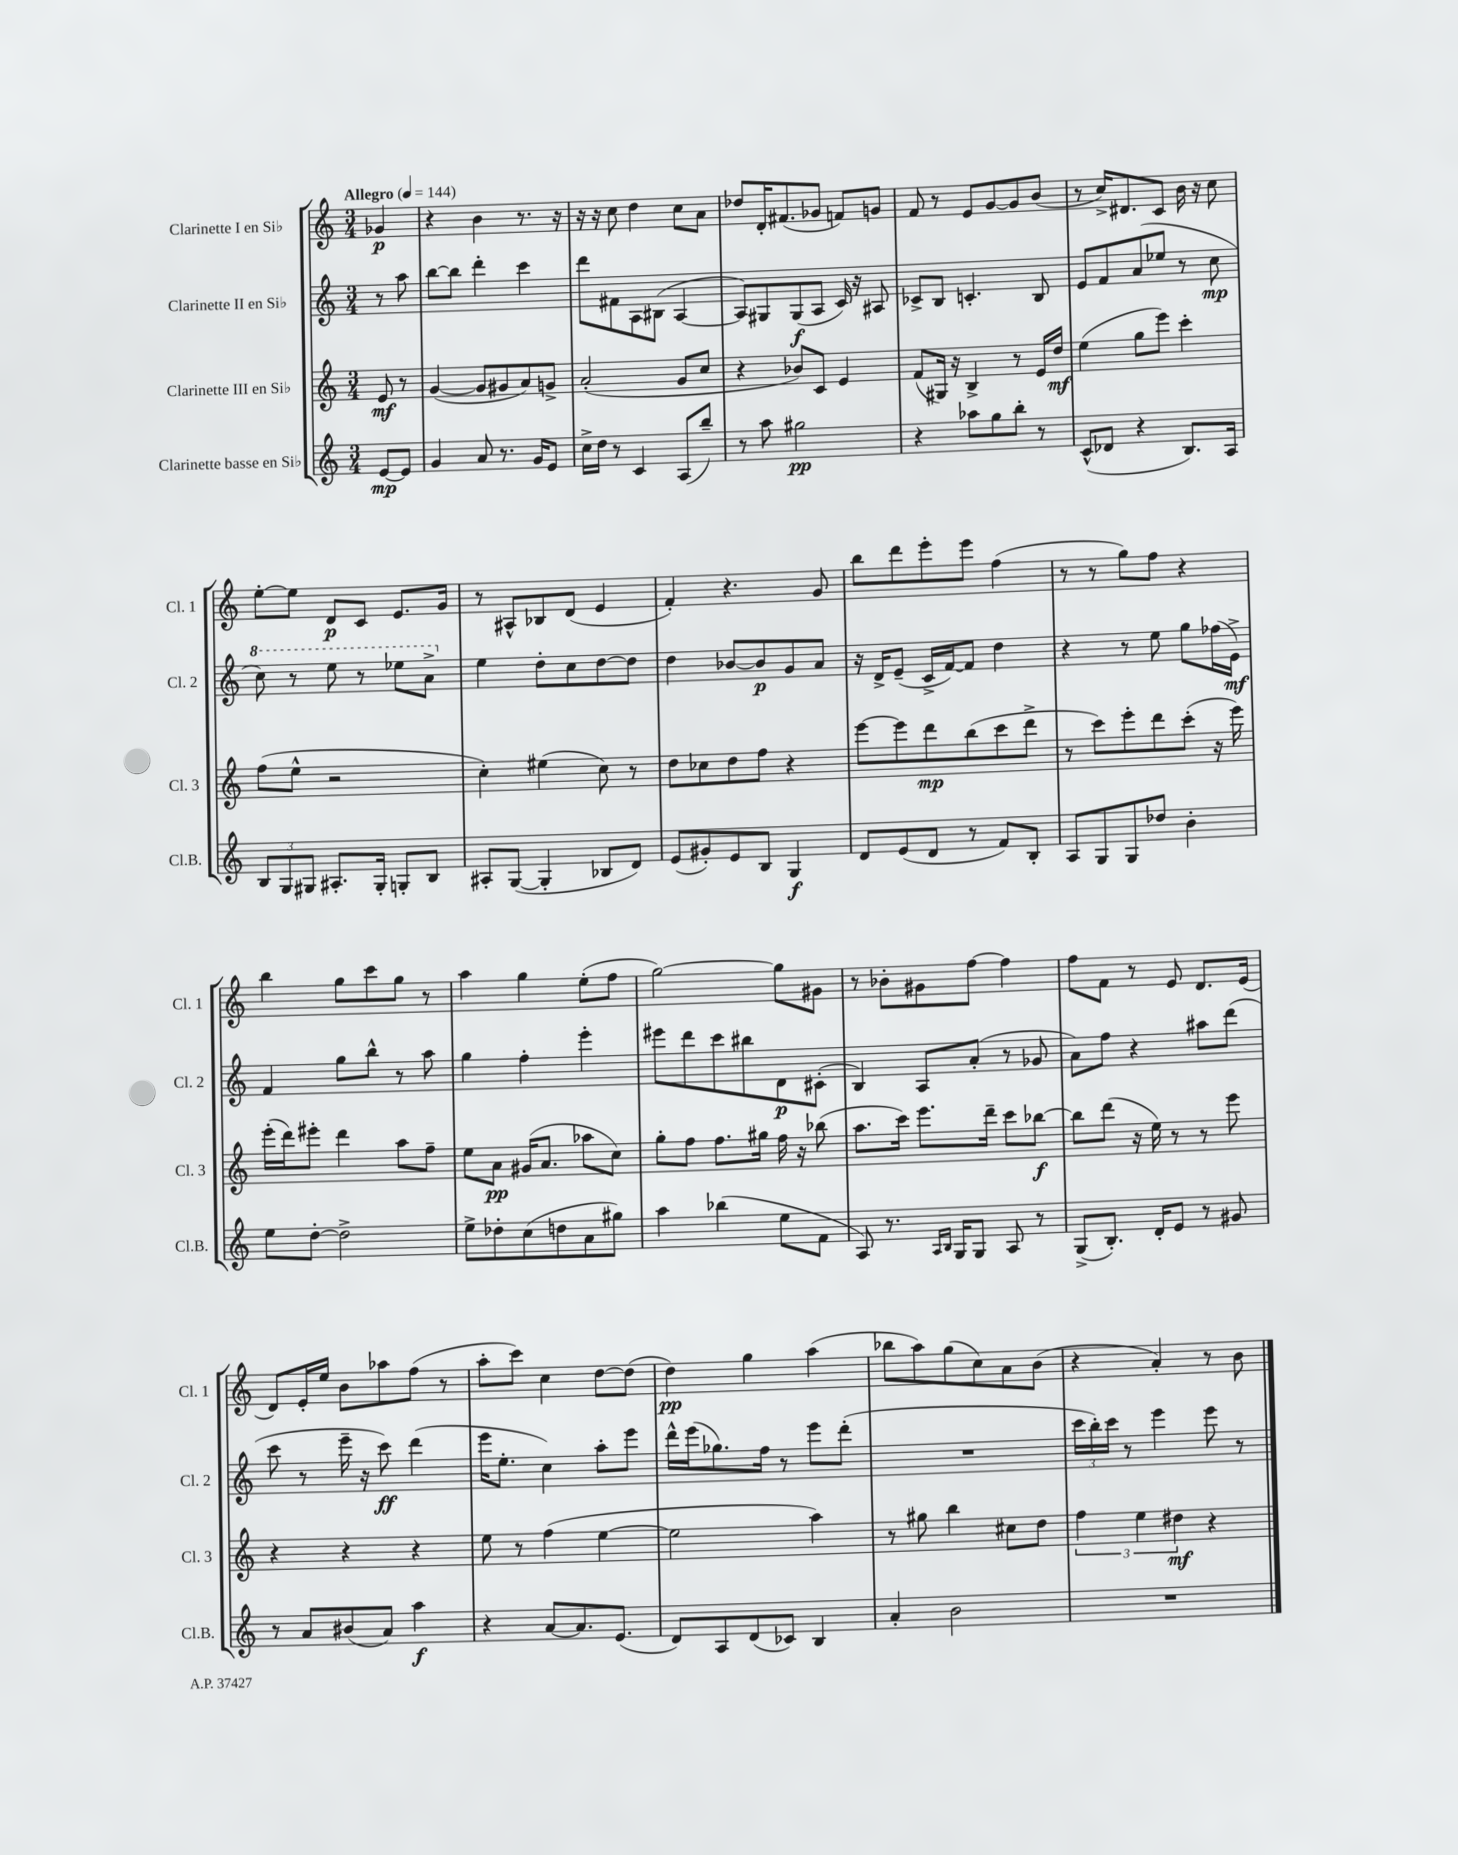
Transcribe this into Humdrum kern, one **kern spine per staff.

**kern	**dynam	**kern	**dynam	**kern	**dynam	**kern	**dynam
*part4	*part4	*part3	*part3	*part2	*part2	*part1	*part1
*staff4	*staff4	*staff3	*staff3	*staff2	*staff2	*staff1	*staff1
*I"Clarinette basse en Si♭	*	*I"Clarinette III en Si♭	*	*I"Clarinette II en Si♭	*	*I"Clarinette I en Si♭	*
*I'Cl.B.	*	*I'Cl. 3	*	*I'Cl. 2	*	*I'Cl. 1	*
*clefG2	*	*clefG2	*	*clefG2	*	*clefG2	*
*k[]	*	*k[]	*	*k[]	*	*k[]	*
*M3/4	*	*M3/4	*	*M3/4	*	*M3/4	*
*MM144	*	*MM144	*	*MM144	*	*MM144	*
=	=	=	=	=	=	=	=
!	!	!	!	!	!	!LO:TX:a:B:t=Allegro	!
[8e/L	mp	8e/	mf	8r	.	4g-X/	p
8e/J]	.	8r	.	8aa\	.	.	.
=1	=1	=1	=1	=1	=1	=1	=1
4g/	.	([4g/	.	[8bb\L	.	4r	.
.	.	.	.	8bb\J]	.	.	.
8a/	.	8g/L]	.	4ddd'\	.	4b\	.
8.r	.	8g#X/	.	.	.	.	.
.	.	8a/)	.	4ccc\	.	8.r	.
16g/KL	.	.	.	.	.	.	.
8e/J	.	8gn^/J	.	.	.	.	.
.	.	.	.	.	.	16r	.
=2	=2	=2	=2	=2	=2	=2	=2
16cc^\LL	.	(2a'/	.	8ddd\L	.	16r	.
16dd\JJ	.	.	.	.	.	16r	.
8r	.	.	.	8f#X\	.	8cc\	.
4c/	.	.	.	8A\	.	4dd\	.
.	.	.	.	(8B#X\J	.	.	.
(8A/L	.	8g/L	.	[4A/	.	8cc\L	.
8bb~/J)	.	8cc/J	.	.	.	8a\J	.
=3	=3	=3	=3	=3	=3	=3	=3
8r	.	4r	.	8A/L])	.	8dd-X/L	.
8aa\	.	.	.	8G#X/	.	16d'/K	.
.	.	.	.	.	.	(8.f#X/	.
2gg#X\	pp	8b-X/L)	.	(8G#/	f	.	.
.	.	8c/J	.	8A/J	.	8g-X/J	.
.	.	4e/	.	16c/)	.	8fn/L)	.
.	.	.	.	16r	.	.	.
.	.	.	.	8A#X/	.	8gn/J	.
=4	=4	=4	=4	=4	=4	=4	=4
4r	.	(8f/L	.	8c-X^/L	.	8f/	.
.	.	16G#X/Jk)	.	8B/J	.	8r	.
.	.	16r	.	.	.	.	.
8aa-X\L	.	4B^/	.	4.cn'/	.	8e/L	.
8gg\	.	.	.	.	.	[8g/	.
8bb'\J	.	8r	.	.	.	8g/]	.
8r	.	16e/LL	.	8B/	.	(8b/J	.
.	.	16dd/JJ	mf	.	.	.	.
=5	=5	=5	=5	=5	=5	=5	=5
(8c^^/L	.	(4ee\	.	8e/L	.	8r	.
8d-X/J	.	.	.	8f/	.	16cc^/KL)	.
.	.	.	.	.	.	8.d#X/	.
4r	.	8gg\L	.	(8a/	.	.	.
.	.	8eee\J)	.	8ee-X/J	.	8c/J	.
8.B/L)	.	4ccc'\	.	8r	.	16b\	.
.	.	.	.	.	.	16r	.
.	.	.	.	8cc\	mp	8cc\	.
16A/Jk	.	.	.	.	.	.	.
!!LO:LB:g=z
=6	=6	=6	=6	=6	=6	=6	=6
*	*	*	*	*8va	*	*	*
12B/L	.	(8ff\L	.	8ccc\)	.	[8ee'\L	.
12G/	.	.	.	.	.	.	.
.	.	8ee^^\J	.	8r	.	8ee\J]	.
12G#X/J	.	.	.	.	.	.	.
8.A#X'/L	.	2r	.	8eee\	.	8d/L	p
.	.	.	.	8r	.	8c/J	.
16G#'/Jk	.	.	.	.	.	.	.
8Gn'/L	.	.	.	8eee-X\L	.	8.e/L	.
8B/J	.	.	.	8aa^\J	.	.	.
.	.	.	.	.	.	16g/Jk	.
=7	=7	=7	=7	=7	=7	=7	=7
*	*	*	*	*X8va	*	*	*
8A#X'/L	.	4cc'\)	.	4ee\	.	8r	.
([8G/J	.	.	.	.	.	8A#X^^/L	.
4G'/]	.	(4ee#X\	.	8dd'\L	.	8B-X/	.
.	.	.	.	8cc\	.	(8d/J	.
8B-X/L	.	8cc\)	.	[8dd\	.	4e/	.
8d/J)	.	8r	.	8dd\J]	.	.	.
=8	=8	=8	=8	=8	=8	=8	=8
(8e/L	.	8dd\L	.	4dd\	.	4f'/)	.
8g#X'/)	.	8cc-X\	.	.	.	.	.
8e/	.	8dd\	.	[8b-X/L	.	4.r	.
8B/J	.	8ff\J	.	8b-/]	p	.	.
4G/	f	4r	.	8g/	.	.	.
.	.	.	.	8a/J	.	8g/	.
=9	=9	=9	=9	=9	=9	=9	=9
8d/L	.	[8eee\L	.	16r	.	8bb\L	.
.	.	.	.	16d^/KL	.	.	.
(8e/	.	8eee\]	.	(8e~/J	.	8ddd\	.
8d/J	.	8ddd\	mp	16c^/LL	.	8eee'\	.
.	.	.	.	[16f/J)	.	.	.
8r	.	(8bb\	.	8f/J]	.	8eee\J	.
8f/L)	.	8ccc\	.	4dd\	.	(4ff\	.
8B'/J	.	8ddd^\J	.	.	.	.	.
=10	=10	=10	=10	=10	=10	=10	=10
8A/L	.	8r	.	4r	.	8r	.
8G/	.	8ccc\L)	.	.	.	8r	.
8G/	.	8eee'\	.	8r	.	8gg\L)	.
8dd-X/J	.	8ddd\	.	8ee\	.	8ff\J	.
4b'\	.	(8ccc'\J	.	8gg\L	.	4r	.
.	.	16r	.	(16ff-X\L	.	.	.
.	.	16eee\)	.	16e^\JJ)	mf	.	.
!!LO:LB:g=z
=11	=11	=11	=11	=11	=11	=11	=11
8ee\L	.	(16eee'\LL	.	4f/	.	4bb\	.
.	.	16ddd\J)	.	.	.	.	.
[8dd'\J	.	8eee#X'\J	.	.	.	.	.
2dd^\]	.	4ddd\	.	8gg\L	.	8gg\L	.
.	.	.	.	8bb^^\J	.	8ccc\	.
.	.	8aa\L	.	8r	.	8gg\J	.
.	.	8ff~\J	.	8aa\	.	8r	.
=12	=12	=12	=12	=12	=12	=12	=12
8ee^\L	.	8ee\L	.	4gg\	.	4aa\	.
8dd-X'\	.	8a\J	pp	.	.	.	.
(8cc\	.	(16g#X/KL	.	4ff'\	.	4gg\	.
.	.	8.a/J	.	.	.	.	.
8ddn\	.	.	.	.	.	.	.
8a\	.	8aa-X\L	.	4eee'\	.	(8ee'\L	.
8gg#X\J)	.	8cc\J)	.	.	.	8ff\J	.
=13	=13	=13	=13	=13	=13	=13	=13
4aa\	.	8gg'\L	.	8eee#X\L	.	[2gg\)	.
.	.	8ff\J	.	8ddd\	.	.	.
(4bb-X\	.	8.ff\L	.	8ccc\	.	.	.
.	.	.	.	8bb#X\	.	.	.
.	.	16gg#X\Jk	.	.	.	.	.
8ee\L	.	16ff\	.	8d\	p	8gg\L]	.
.	.	16r	.	.	.	.	.
8f\J	.	(8bb-X\	.	(8c#X'\J	.	8g#X\J	.
=14	=14	=14	=14	=14	=14	=14	=14
8A/)	.	8.aa\L	.	4B/)	.	8r	.
8.r	.	.	.	.	.	8b-X'\L	.
.	.	16ccc\Jk)	.	.	.	.	.
.	.	8.eee\L	.	8A/L	.	8g#X\	.
16qqA/LL	.	.	.	.	.	.	.
16qqB/JJ	.	.	.	.	.	.	.
16G/KL	.	.	.	.	.	.	.
8G/J	.	.	.	(8a'/J	.	[8ff\J	.
.	.	16ddd~\Jk	.	.	.	.	.
8A/	.	8ccc\L	.	8r	.	4ff\]	.
8r	.	[8bb-X\J	f	8g-X/	.	.	.
=15	=15	=15	=15	=15	=15	=15	=15
(8G^/L	.	8bb-\L]	.	8a\L)	.	8ff\L	.
8.B'/J)	.	(8ddd\J	.	8ff\J	.	8f\J	.
.	.	16r	.	4r	.	8r	.
16d'/KL	.	16ee\)	.	.	.	.	.
8e/J	.	8r	.	.	.	8e/	.
8r	.	8r	.	8aa#X\L	.	8.d/L	.
8g#X/	.	8eee\	.	(8ddd\J	.	.	.
.	.	.	.	.	.	(16e/Jk	.
!!LO:LB:g=z
=16	=16	=16	=16	=16	=16	=16	=16
8r	.	4r	.	8ccc\	.	8d/L)	.
8a/L	.	.	.	8r	.	16e'/L	.
.	.	.	.	.	.	16ee/JJ	.
(8b#X/	.	4r	.	16eee~\	.	8b\L	.
.	.	.	.	16r	.	.	.
8a/J)	.	.	.	8ccc\)	ff	8aa-X\	.
4aa\	f	4r	.	(4ddd\	.	(8ff\J	.
.	.	.	.	.	.	8r	.
=17	=17	=17	=17	=17	=17	=17	=17
4r	.	8ee\	.	16eee\KL	.	8aa'\L	.
.	.	.	.	8.ee'\J	.	.	.
.	.	8r	.	.	.	8ccc\J)	.
[8a/L	.	(4ff\	.	4cc\)	.	4cc\	.
8.a/]	.	.	.	.	.	.	.
.	.	[4ee\	.	8aa'\L	.	[8dd\L	.
(8.e/J	.	.	.	.	.	.	.
.	.	.	.	8eee\J	.	(8dd\J]	.
=18	=18	=18	=18	=18	=18	=18	=18
8d/L)	.	2ee\]	.	16ddd^^\LL	.	4dd\)	pp
.	.	.	.	(16eee\J	.	.	.
8A/	.	.	.	8.gg-X\)	.	.	.
(8d/	.	.	.	.	.	4gg\	.
.	.	.	.	16ff\Jk	.	.	.
8c-X/J)	.	.	.	8r	.	.	.
4B/	.	4aa\)	.	8eee\L	.	(4aa\	.
.	.	.	.	(8ddd'\J	.	.	.
=19	=19	=19	=19	=19	=19	=19	=19
4a'/	.	8r	.	2.r	.	8bb-X\L	.
.	.	8gg#X\	.	.	.	8aa\)	.
2b\	.	4bb\	.	.	.	(8gg\	.
.	.	.	.	.	.	8cc\)	.
.	.	8cc#X\L	.	.	.	8a\	.
.	.	8dd\J	.	.	.	(8b\J	.
=20	=20	=20	=20	=20	=20	=20	=20
2.r	.	6ff\	.	24ccc\LL	.	4r	.
.	.	.	.	24bb'\)	.	.	.
.	.	.	.	24ccc\JJ	.	.	.
.	.	.	.	8r	.	.	.
.	.	6ee\	.	.	.	.	.
.	.	.	.	4eee\	.	4a'/)	.
.	.	6dd#X\	mf	.	.	.	.
.	.	4r	.	8eee\	.	8r	.
.	.	.	.	8r	.	8b\	.
==	==	==	==	==	==	==	==
*-	*-	*-	*-	*-	*-	*-	*-
